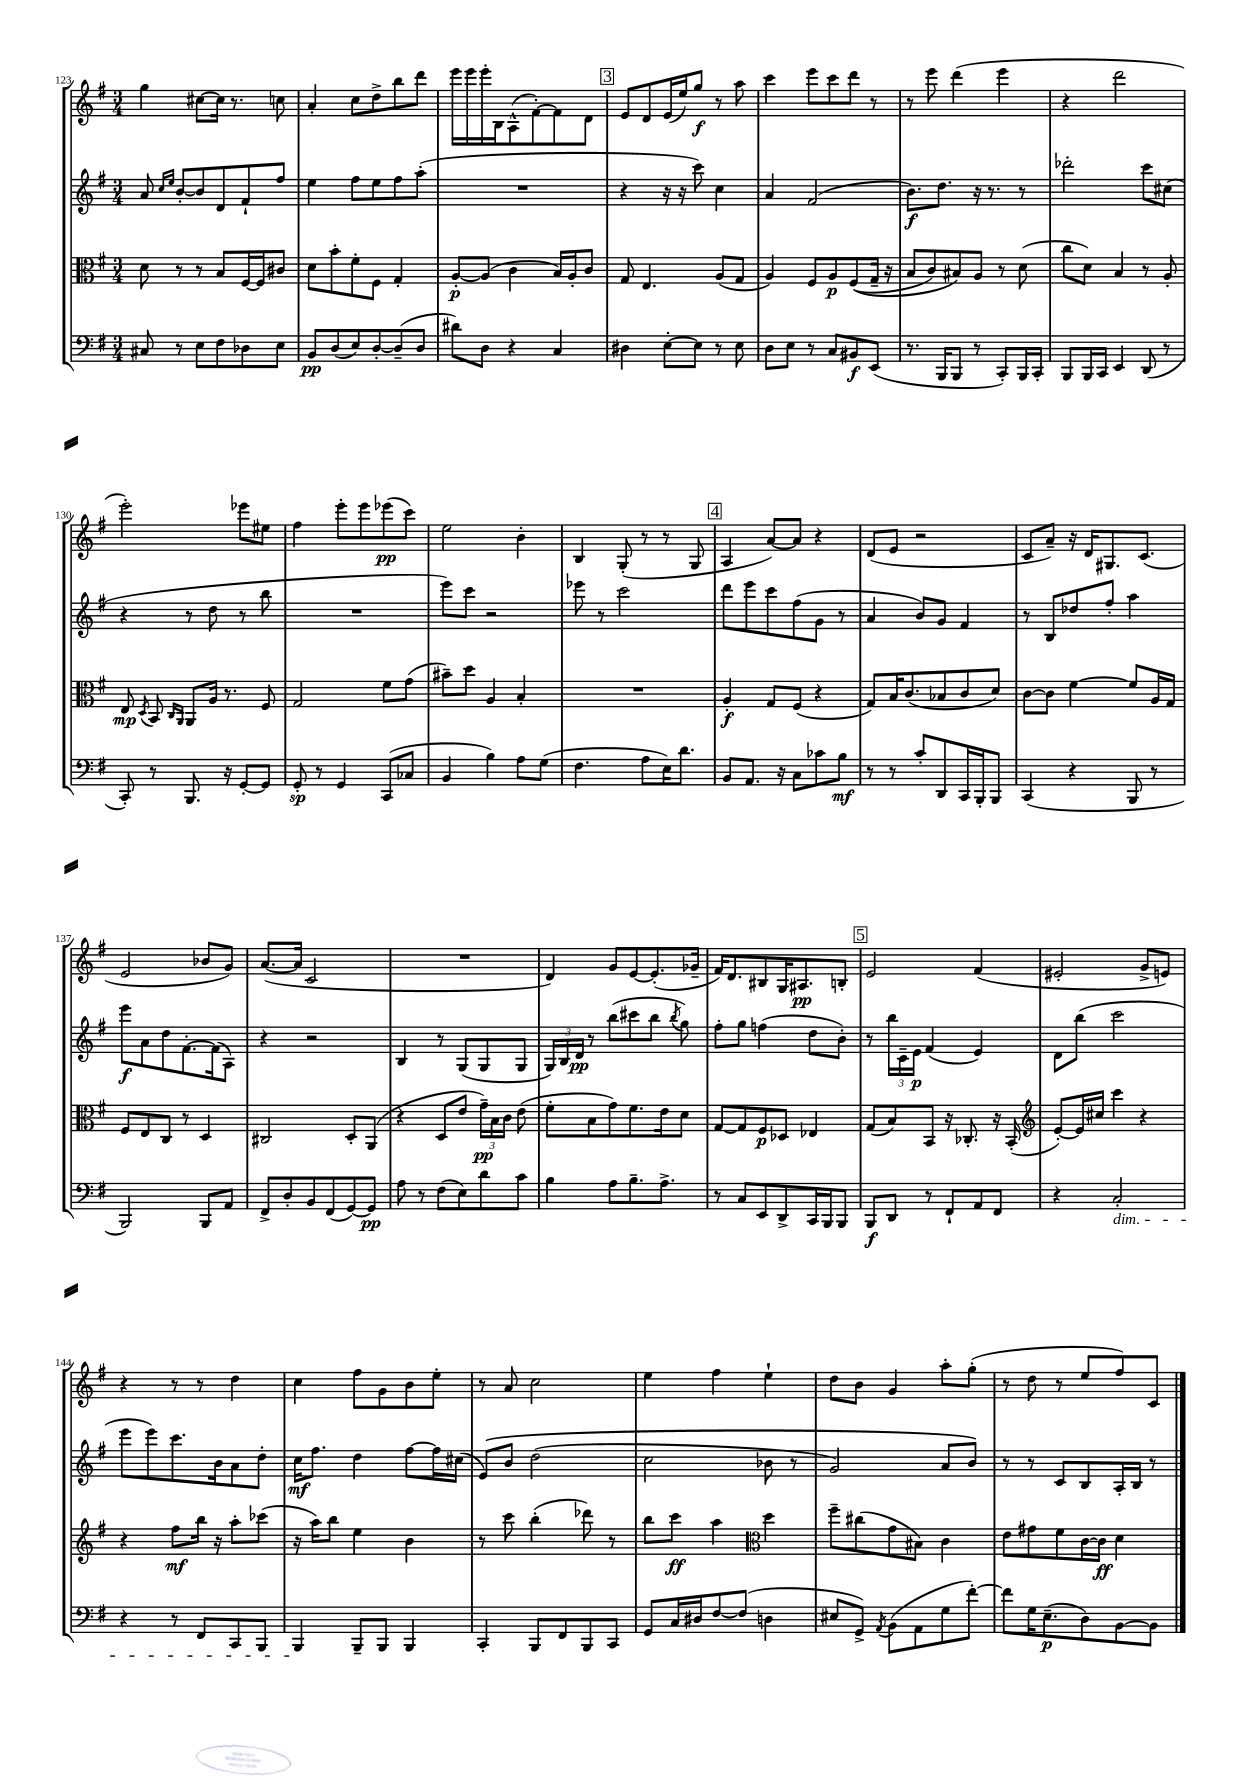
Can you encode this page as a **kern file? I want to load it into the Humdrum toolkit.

**kern	**dynam	**kern	**dynam	**kern	**dynam	**kern	**dynam
*part4	*part4	*part3	*part3	*part2	*part2	*part1	*part1
*staff4	*staff4	*staff3	*staff3	*staff2	*staff2	*staff1	*staff1
*clefF4	*	*clefC3	*	*clefG2	*	*clefG2	*
*k[f#]	*	*k[f#]	*	*k[f#]	*	*k[f#]	*
*M3/4	*	*M3/4	*	*M3/4	*	*M3/4	*
=123	=123	=123	=123	=123	=123	=123	=123
8C#X/	.	8d\	.	8a/	.	4gg\	.
.	.	.	.	16qqcc/LL	.	.	.
.	.	.	.	16qqee/JJ	.	.	.
8r	.	8r	.	[8b'/L	.	.	.
8E\L	.	8r	.	8b/]	.	[8cc#X\L	.
8F#\	.	8B/L	.	8d/	.	16cc#\Jk]	.
.	.	.	.	.	.	8.r	.
8D-X\	.	[16F#/L	.	8f#`/	.	.	.
.	.	16F#/J]	.	.	.	.	.
8E\J	.	8c#X/J	.	8ff#/J	.	8ccn\	.
=124	=124	=124	=124	=124	=124	=124	=124
8BB/L	pp	8d\L	.	4ee\	.	4a'/	.
(8D/	.	8b'\	.	.	.	.	.
8E/)	.	8f#'\	.	8ff#\L	.	8cc\L	.
[8D'/	.	8F#\J	.	8ee\	.	8dd^\	.
(8D~/]	.	4G'/	.	8ff#\	.	8bb\	.
8D/J	.	.	.	(8aa'\J	.	8ddd\J	.
=125	=125	=125	=125	=125	=125	=125	=125
8d#X\L)	.	[8A'/L	p	2.r	.	16eee\LL	.
.	.	.	.	.	.	16eee\	.
8D\J	.	(8A/J]	.	.	.	16eee'\	.
.	.	.	.	.	.	16B\J	.
4r	.	4c\	.	.	.	(8A^^\	.
.	.	.	.	.	.	[8f#'\)	.
4C/	.	16B/LL)	.	.	.	8f#\]	.
.	.	16A'/J	.	.	.	.	.
.	.	8c/J	.	.	.	8d\J	.
!!LO:REH:place=s1:t=3
=126	=126	=126	=126	=126	=126	=126	=126
4D#X\	.	8G/	.	4r	.	8e/L	.
.	.	4.E/	.	.	.	8d/	.
[8E'\L	.	.	.	16r	.	(16e/L	.
.	.	.	.	16r	.	16ee/J)	.
8E\J]	.	.	.	8ccc\)	.	8gg/J	f
8r	.	(8A/L	.	4cc\	.	8r	.
8E\	.	8G/J	.	.	.	8aa\	.
=127	=127	=127	=127	=127	=127	=127	=127
8D\L	.	4A/)	.	4a/	.	4ccc\	.
8E\J	.	.	.	.	.	.	.
8r	.	8F#/L	.	(2f#/	.	8eee\L	.
8C/L	.	8A/	p	.	.	8ccc\	.
8BB#X/	f	((8F#/	.	.	.	8ddd\J	.
(8EE/J	.	16G~/Jk	.	.	.	8r	.
.	.	16r	.	.	.	.	.
=128	=128	=128	=128	=128	=128	=128	=128
8.r	.	8B/L	.	8.b\L)	f	8r	.
.	.	8c/)	.	.	.	8eee\	.
16BBB/KL	.	.	.	8.dd\J	.	.	.
8BBB/J	.	8B#X/)	.	.	.	(4ddd\	.
8r	.	8A/J	.	16r	.	.	.
.	.	.	.	8.r	.	.	.
8CC'/L)	.	8r	.	.	.	4eee\	.
16BBB/L	.	(8d\	.	8r	.	.	.
16CC'/JJ	.	.	.	.	.	.	.
=129	=129	=129	=129	=129	=129	=129	=129
8BBB/L	.	8cc\L	.	2ddd-X'\	.	4r	.
16BBB/L	.	8d\J)	.	.	.	.	.
16CC/JJ	.	.	.	.	.	.	.
4EE/	.	4B/	.	.	.	2ddd\	.
(8DD/	.	8r	.	8ccc\L	.	.	.
8r	.	8A'/	.	(8cc#X\J	.	.	.
!!LO:LB:g=z
=130	=130	=130	=130	=130	=130	=130	=130
8CC'/)	.	8E/	mp	4r	.	2eee'\)	.
.	.	8qD/	.	.	.	.	.
8r	.	8BB/	.	.	.	.	.
.	.	16qqC/LL	.	.	.	.	.
.	.	16qqAA/JJ	.	.	.	.	.
8.BBB/	.	8AA/L	.	8r	.	.	.
.	.	16A/Jk	.	8dd\	.	.	.
16r	.	8.r	.	.	.	.	.
[8GG'/L	.	.	.	8r	.	8eee-X\L	.
8GG/J]	.	8F#/	.	8bb\	.	8ee#X\J	.
=131	=131	=131	=131	=131	=131	=131	=131
8GG'/	sp	2G/	.	2.r	.	4ff#\	.
8r	.	.	.	.	.	.	.
4GG/	.	.	.	.	.	8eee'\L	.
.	.	.	.	.	.	8eee\	.
(8CC/L	.	8f#\L	.	.	.	(8eee-X\	pp
8C-X/J	.	(8g\J	.	.	.	8ccc\J)	.
=132	=132	=132	=132	=132	=132	=132	=132
4BB/	.	8b#X~\L)	.	8eee\L)	.	2ee\	.
.	.	8dd\J	.	8ccc\J	.	.	.
4B\)	.	4A/	.	2r	.	.	.
8A\L	.	4B'/	.	.	.	4b'\	.
(8G\J	.	.	.	.	.	.	.
=133	=133	=133	=133	=133	=133	=133	=133
4.F#\	.	2.r	.	8eee-X\	.	4B/	.
.	.	.	.	8r	.	.	.
.	.	.	.	2ccc\	.	(8G'/	.
8A\L	.	.	.	.	.	8r	.
16E\K)	.	.	.	.	.	8r	.
8.d\J	.	.	.	.	.	.	.
.	.	.	.	.	.	8G/	.
!!LO:REH:place=s1:t=4
=134	=134	=134	=134	=134	=134	=134	=134
8BB/L	.	4A'/	f	8ddd\L	.	4A/	.
8.AA/J	.	.	.	8eee\	.	.	.
.	.	8G/L	.	8ccc\	.	[8a/L)	.
16r	.	.	.	.	.	.	.
8C\L	.	(8F#/J	.	(8ff#\	.	8a/J]	.
8c-X\	.	4r	.	8g\J	.	4r	.
8B\J	mf	.	.	8r	.	.	.
=135	=135	=135	=135	=135	=135	=135	=135
8r	.	8G/L)	.	4a/	.	(8d/L	.
8r	.	16B/K	.	.	.	8e/J	.
.	.	(8.c/	.	.	.	.	.
8c'/L	.	.	.	8b/L)	.	2r	.
8DD/	.	8B-X/	.	8g/J	.	.	.
16CC/L	.	8c/	.	4f#/	.	.	.
16BBB'/J	.	.	.	.	.	.	.
8BBB/J	.	8d/J)	.	.	.	.	.
=136	=136	=136	=136	=136	=136	=136	=136
(4CC/	.	[8c\L	.	8r	.	8c/L	.
.	.	8c\J]	.	8B/L	.	8a~/J)	.
4r	.	[4f#\	.	8dd-X/	.	16r	.
.	.	.	.	.	.	16d/KL	.
.	.	.	.	8ff#'/J	.	8.G#X/	.
8BBB/	.	8f#/L]	.	4aa\	.	.	.
.	.	.	.	.	.	(8.c/J	.
8r	.	16A/L	.	.	.	.	.
.	.	16G/JJ	.	.	.	.	.
!!LO:LB:g=z
=137	=137	=137	=137	=137	=137	=137	=137
2BBB/)	.	8F#/L	.	8eee\L	f	2e/	.
.	.	8E/	.	8a\	.	.	.
.	.	8C/J	.	8dd\	.	.	.
.	.	8r	.	[8.f#'\	.	.	.
8BBB/L	.	4D/	.	.	.	8b-X/L	.
.	.	.	.	(16f#\k]	.	.	.
8AA/J	.	.	.	8A\J)	.	8g/J)	.
=138	=138	=138	=138	=138	=138	=138	=138
8FF#^/L	.	2C#X/	.	4r	.	([8.a/L	.
8D'/	.	.	.	.	.	.	.
.	.	.	.	.	.	16a/Jk]	.
8BB/	.	.	.	2r	.	2c/	.
(8FF#/	.	.	.	.	.	.	.
[8GG/)	.	8D'/L	.	.	.	.	.
8GG/J]	pp	(8AA/J	.	.	.	.	.
=139	=139	=139	=139	=139	=139	=139	=139
8A\	.	4r	.	4B/	.	2.r	.
8r	.	.	.	.	.	.	.
(8F#\L	.	8D/L	.	8r	.	.	.
8E\)	.	8e/J	.	(8G/L	.	.	.
8d\	.	24g~\LL)	pp	8G/	.	.	.
.	.	24B\	.	.	.	.	.
.	.	24c\JJ	.	.	.	.	.
8c\J	.	(8e\	.	8G/J	.	.	.
=140	=140	=140	=140	=140	=140	=140	=140
4B\	.	8f#'\L	.	24G/LL)	.	4d/)	.
.	.	.	.	24B/	.	.	.
.	.	.	.	24d/JJ	pp	.	.
.	.	8B\	.	8r	.	.	.
8A\L	.	8g\)	.	(8bb\L	.	8g/L	.
8.B~\	.	8.f#\	.	8ccc#X\	.	[8e/	.
.	.	.	.	8bb\J	.	(8.e'/]	.
8.A^\J	.	16e\k	.	.	.	.	.
.	.	.	.	8qbb/	.	.	.
.	.	8d\J	.	8gg\)	.	.	.
.	.	.	.	.	.	16g-X~/Jk	.
=141	=141	=141	=141	=141	=141	=141	=141
8r	.	[8G/L	.	8ff#'\L	.	16f#/KL)	.
.	.	.	.	.	.	8.d/	.
8C/L	.	8G/]	.	8gg\J	.	.	.
8EE/	.	8F#/	p	(4ffn\	.	8B#X/	.
8DD^/	.	8D-X/J	.	.	.	16G/K	.
.	.	.	.	.	.	8.A#X/	pp
16CC/L	.	4E-X/	.	8dd\L	.	.	.
16BBB/J	.	.	.	.	.	.	.
8BBB/J	.	.	.	8b'\J)	.	8Bn'/J	.
!!LO:REH:place=s1:t=5
=142	=142	=142	=142	=142	=142	=142	=142
8BBB/L	f	(8G/L	.	8r	.	2e/	.
8DD/J	.	8B/)	.	24bb\LL	.	.	.
.	.	.	.	24c~\	.	.	.
.	.	.	.	24e\JJ	p	.	.
8r	.	8BB/J	.	(4f#/	.	.	.
8FF#`/L	.	16r	.	.	.	.	.
.	.	8.C-X'/	.	.	.	.	.
8AA/	.	.	.	4e/)	.	(4f#/	.
8FF#/J	.	16r	.	.	.	.	.
.	.	(16BB'/	.	.	.	.	.
=143	=143	=143	=143	=143	=143	=143	=143
*	*	*clefG2	*	*	*	*	*
4r	.	[8e'/L)	.	8d\L	.	2e#X'/	.
.	.	16e/L]	.	(8bb\J	.	.	.
.	.	16cc#X/JJ	.	.	.	.	.
!LO:TX:b:i:t=dim.	!	!	!	!	!	!	!
2C'/	.	4ccc\	.	2ccc\	.	.	.
.	.	4r	.	.	.	8g^/L	.
.	.	.	.	.	.	8en/J)	.
!!LO:LB:g=z
=144	=144	=144	=144	=144	=144	=144	=144
4r	.	4r	.	8eee\L	.	4r	.
.	.	.	.	8eee\)	.	.	.
8r	.	8ff#\L	mf	8.ccc\	.	8r	.
8FF#/L	.	16bb\Jk	.	.	.	8r	.
.	.	16r	.	16b\k	.	.	.
8CC/	.	8aa'\L	.	8a\	.	4dd\	.
8BBB/J	.	(8ccc-X\J	.	8dd'\J	.	.	.
=145	=145	=145	=145	=145	=145	=145	=145
4BBB/	.	16r	.	16cc\KL	mf	4cc\	.
.	.	16aa\KL)	.	8.ff#\J	.	.	.
.	.	8bb\J	.	.	.	.	.
8BBB~/L	.	4ee\	.	4dd\	.	8ff#\L	.
8BBB/J	.	.	.	.	.	8g\	.
4BBB/	.	4b\	.	[8ff#\L	.	8b\	.
.	.	.	.	16ff#\L]	.	8ee'\J	.
.	.	.	.	(16cc#X\JJ	.	.	.
=146	=146	=146	=146	=146	=146	=146	=146
4CC'/	.	8r	.	(8e/L)	.	8r	.
.	.	8ccc\	.	8b/J	.	8a/	.
8BBB/L	.	(4bb'\	.	(2dd\	.	2cc\	.
8FF#/	.	.	.	.	.	.	.
8BBB/	.	8ddd-X\)	.	.	.	.	.
8CC/J	.	8r	.	.	.	.	.
=147	=147	=147	=147	=147	=147	=147	=147
8GG/L	.	8bb\L	.	2cc\	.	4ee\	.
16C/L	.	8ccc\J	ff	.	.	.	.
16D#X/J	.	.	.	.	.	.	.
[8F#/	.	4aa\	.	.	.	4ff#\	.
(8F#/J]	.	.	.	.	.	.	.
*	*	*clefC3	*	*	*	*	*
4Dn\	.	4dd\	.	8b-X\	.	4ee`\	.
.	.	.	.	8r	.	.	.
=148	=148	=148	=148	=148	=148	=148	=148
8E#X/L	.	8ff#~\L	.	2g/)	.	8dd\L	.
8GG^/J)	.	(8cc#X\	.	.	.	8b\J	.
8qAA/	.	.	.	.	.	.	.
(8BB\L	.	8g\	.	.	.	4g/	.
8AA\	.	8B#X\J)	.	.	.	.	.
8G\	.	4c\	.	8a/L	.	8aa'\L	.
[8f#'\J)	.	.	.	8b/J)	.	(8gg'\J	.
=149	=149	=149	=149	=149	=149	=149	=149
8f#\L]	.	8e\L	.	8r	.	8r	.
16G\K	.	8g#X\	.	8r	.	8dd\	.
(8.E~\	p	.	.	.	.	.	.
.	.	8f#\	.	8c/L	.	8r	.
8D\)	.	[16c\L	.	8B/	.	8ee/L	.
.	.	16c\JJ]	ff	.	.	.	.
[8BB\	.	4d\	.	16A'/L	.	8ff#/)	.
.	.	.	.	16B/JJ	.	.	.
8BB\J]	.	.	.	8r	.	8c/J	.
==	==	==	==	==	==	==	==
*-	*-	*-	*-	*-	*-	*-	*-
